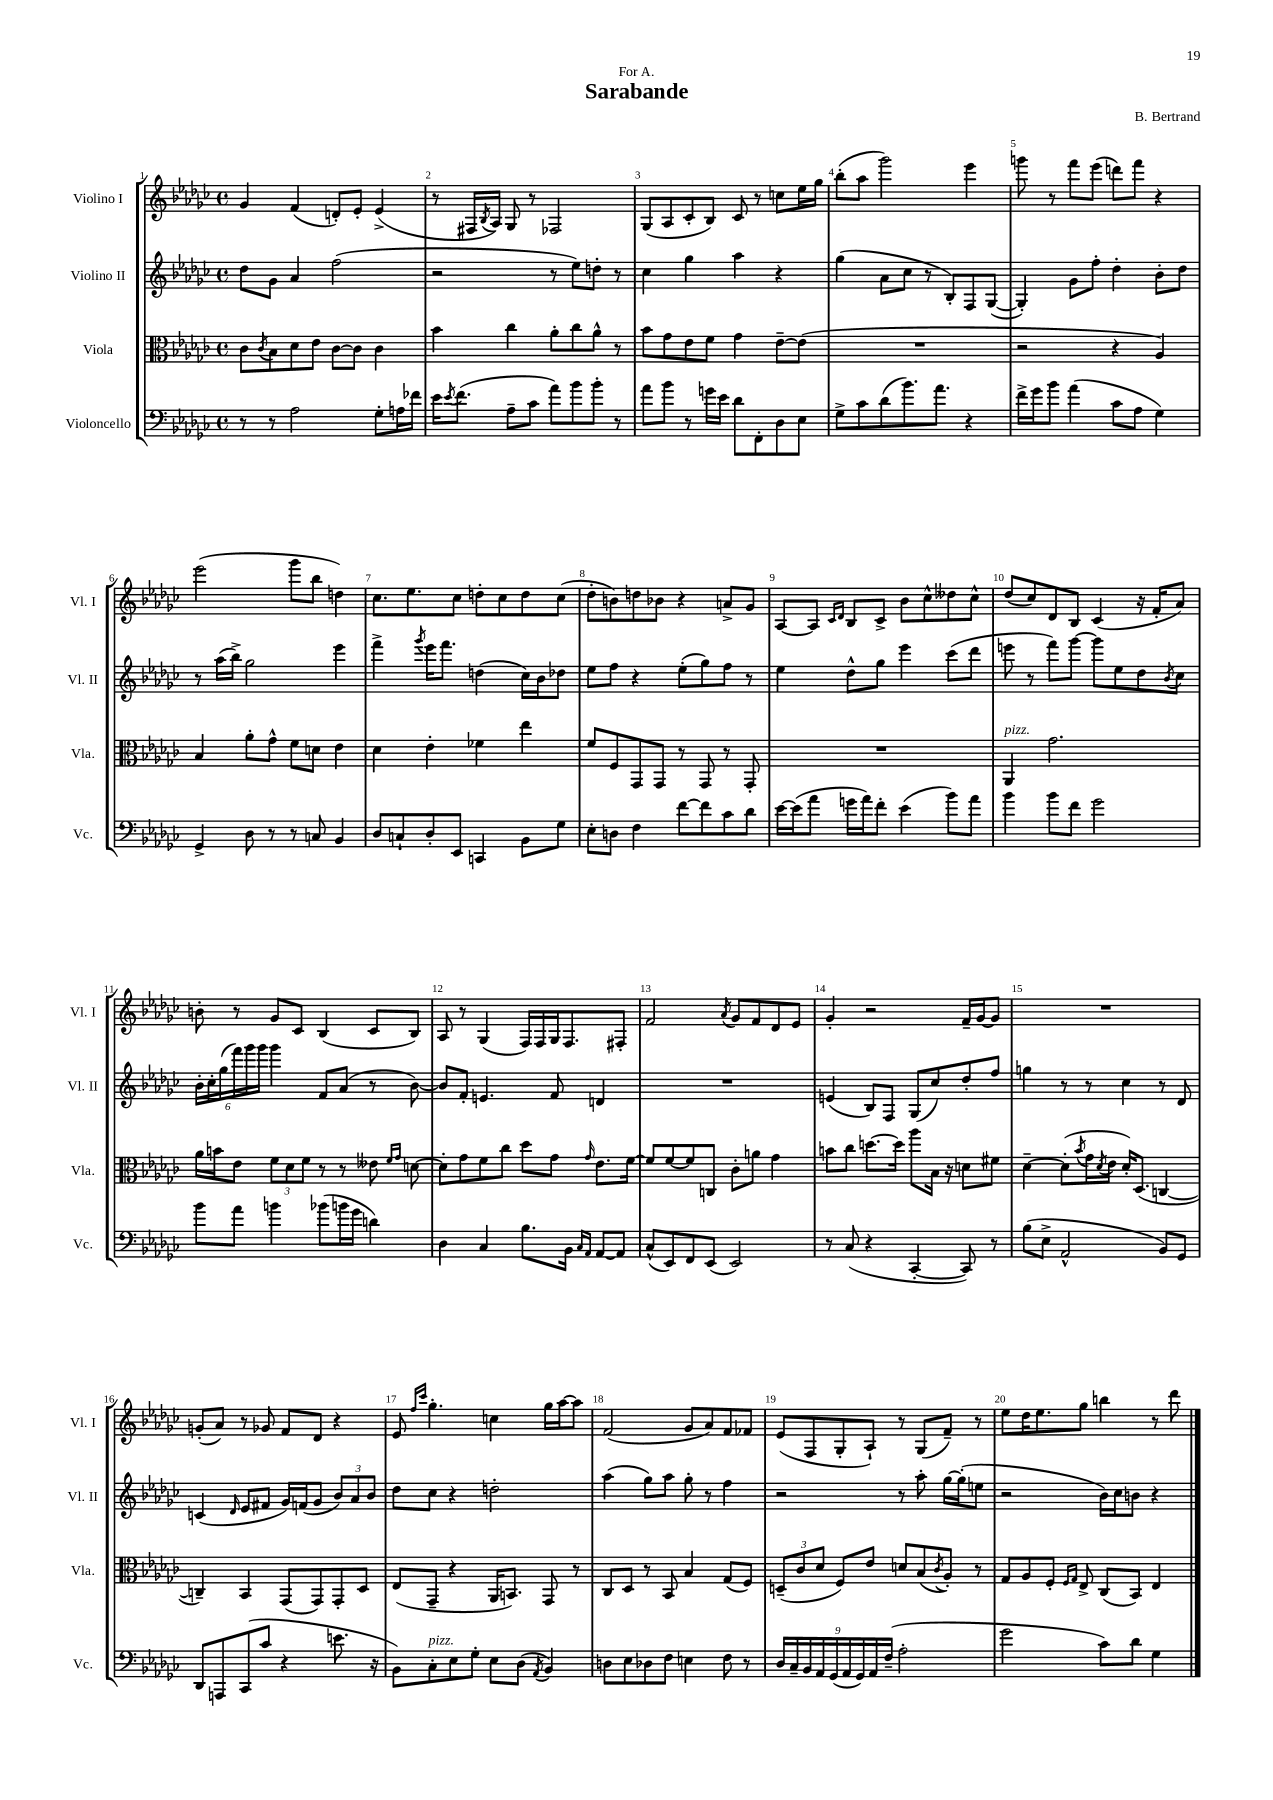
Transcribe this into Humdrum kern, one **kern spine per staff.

**kern	**kern	**kern	**kern
*staff4	*staff3	*staff2	*staff1
*clefF4	*clefC3	*clefG2	*clefG2
*k[b-e-a-d-g-c-]	*k[b-e-a-d-g-c-]	*k[b-e-a-d-g-c-]	*k[b-e-a-d-g-c-]
*M4/4	*M4/4	*M4/4	*M4/4
*met(c)	*met(c)	*met(c)	*met(c)
8r	8c-\L	8dd-\L	4g-/
.	8qc-/	.	.
8r	8B-\	8g-\J	.
2A-\	8d-\	4a-/	(4f/
.	8e-\J	.	.
.	[8c-\L	(2ff\	8d'/L)
.	8c-\]J	.	8e-'/J
8G-'\L	4c-\	.	(4e-^/
16A\L	.	.	.
16f-\JJ	.	.	.
=	=	=	=
16e-\LK	4b-\	2r	8r
8qe-/	.	.	.
(8.f\J	.	.	.
.	.	.	16F#/LL
.	.	.	8qB-/
.	.	.	16A-/JJ)
8A-~\L	4cc-\	.	8G-/
8c-\J	.	.	8r
8a-\L)	8a-'\L	8r	2F-/
8b-\	8cc-\	8ee-\L)	.
8b-'\J	8a-^^\J	8dd'\J	.
8r	8r	8r	.
=	=	=	=
8a-\L	8b-\L	4cc-\	(8G-/L
8b-\J	8g-\	.	8A-/
8r	8e-\	4gg-\	8c-'/
16g\LL	8f\J	.	8B-/J)
16e-\JJ	.	.	.
8d-\L	4g-\	4aa-\	8c-/
8FF'\	.	.	8r
8D-\	[8e-~\L	4r	8cc\L
8E-\J	(8e-\]J	.	16ee-\L
.	.	.	16gg-\JJ
=	=	=	=
8G-^\L	1r	(4gg-\	(8bb-'\L
8c-\	.	.	8aa-\J
(8d-\	.	8a-\L	2ggg-\)
8.b-\)	.	8cc-\J	.
.	.	8r	.
8.a-\J	.	.	.
.	.	8B-'/L)	.
4r	.	8F/	4eee-\
.	.	([8G-/J	.
=	=	=	=
16f^\LL	2r	4G-'/])	8ggg\
16g-\J	.	.	.
8b-\J	.	.	8r
(4a-\	.	8g-\L	8fff\L
.	.	8ff'\J	(8eee-\J
8c-\L	4r	4dd-'\	8ddd\L)
8A-\J	.	.	8fff\J
4G-\)	4A-/)	8b-'\L	4r
.	.	8dd-\J	.
=	=	=	=
4GG-^/	4B-/	8r	(2eee-\
.	.	(16aa-\LL	.
.	.	16bb-^\JJ)	.
8D-\	8a-'\L	2gg-\	.
8r	8g-^^\J	.	.
8r	8f\L	.	8ggg-\L
8C/	8d\J	.	8bb-\J
4BB-/	4e-\	4eee-\	4dd\)
=	=	=	=
8D-/L	4d-\	4fff^\	8.cc-\L
8C`/	.	.	.
.	.	.	8.ee-\
.	.	8qggg-/	.
8D-'/	4e-'\	16eee-\LK	.
.	.	8.fff\J	.
8EE-/J	.	.	8cc-\J
4CC/	4f-\	(4dd\	8dd'\L
.	.	.	8cc-\
8BB-\L	4ee-\	16cc-\LL)	8dd\
.	.	16b-\J	.
8G-\J	.	8dd-\J	(8cc-\J
=	=	=	=
8E-'\L	8f/L	8ee-\L	8dd-'\L
8D\J	8F/	8ff\J	8b\)
4F\	8GG-/	4r	8dd\
.	8GG-/J	.	8b-\J
[8f\L	8r	(8ee-'\L	4r
8f\]	8GG-/	8gg-\)	.
8c-\	8r	8ff\J	8a^/L
8d-\J	8GG-'/	8r	8g-/J
=	=	=	=
[16e-\LL	1r	4ee-\	[8A-/L
(16e-\]J	.	.	.
8a-\J	.	.	8A-/]J
.	.	.	16qqc-/LL
.	.	.	16qqd-/JJ
16g\LL	.	8dd-^^\L	8B-/L
16a-\J)	.	.	.
8f'\J	.	8gg-\J	8c-^/J
(4e-\	.	4eee-\	8b-\L
.	.	.	8cc-^^\
8b-\L)	.	(8ccc-\L	8dd--\
8a-\J	.	8ddd-\J	8cc-^^\J
=	=	=	=
4b-\	4AA-/	8eee\	(8dd-/L
.	.	8r	8cc-/)
8b-\L	2.g-\	8fff\L)	8d-/
8f\J	.	[8ggg-\J	8B-/J
2g-\	.	8ggg-\]L	(4c-/
.	.	8ee-\	.
.	.	8dd-\	16r
.	.	.	16f'/LK
.	.	8qb-/	.
.	.	8cc-\J	8a-/J)
=	=	=	=
8b-\L	16a-\LL	24b-'\LL	8b'\
.	.	24cc-'\	.
.	16b\J	.	.
.	.	(24gg-\	.
8a-\J	8e-\J	24fff\)	8r
.	.	24ggg-\	.
.	.	24ggg-\JJ	.
4b\	12f\L	4ggg-\	8g-/L
.	12d-\	.	.
.	.	.	8c-/J
.	12f\J	.	.
(8b-\L	8r	8f/L	(4B-/
16b\L	8r	(8a-/J	.
16g-\JJ	.	.	.
4d\)	8e--\	8r	8c-/L
.	16qqf/LL	.	.
.	16qqg-/JJ	.	.
.	[8d\	[8b-\)	8B-/J)
=	=	=	=
4D-\	8d'\]L	8b-/]L	8A-/
.	8g-\	8f'/J	8r
4C-/	8f\	4.e/	(4G-/
.	8cc-\J	.	.
8.B-\L	8dd-\L	.	16F/LL)
.	.	.	16F/
.	8g-\J	8f/	16G-/J
16BB-\Jk	.	.	8.F/
16qqC-/LL	.	.	.
16qqAA-/JJ	16qqg-/	.	.
[8AA-/L	8.e-\L	4d/	.
8AA-/]J	.	.	8F#'/J
.	[16f\Jk	.	.
=	=	=	=
(8C-^^/L	8f/]L	1r	2f/
8EE-/)	[8f/	.	.
8FF/	8f/]	.	.
(8EE-/J	8C/J	.	.
.	.	.	8qa-/
2EE-/)	8c-'\L	.	8g-/L
.	8a\J	.	8f/
.	4g-\	.	8d-/
.	.	.	8e-/J
=	=	=	=
8r	8b\L	(4e/	4g-'/
(8C-/	8cc-\J	.	.
4r	[8.dd\L	8B-/L)	2r
.	.	8F/J	.
.	16dd\]Jk	.	.
[4CC-'/	8aa-\L	(8G-/L	.
.	16B-\Jk	8cc-/)	.
.	16r	.	.
8CC-/])	8d\L	8dd-'/	16f~/LL
.	.	.	[16g-/J
8r	8f#\J	8ff/J	8g-/]J
=	=	=	=
(8B-\L	[4d-~\	4gg\	1r
8E-^\J	.	.	.
2AA-^^/	(8d-'\]L	8r	.
.	8qb-/	.	.
.	16g-\L	8r	.
.	8qd-/	.	.
.	16e-\JJ	.	.
.	16d-'/LK)	4cc-\	.
.	(8.D-/J	.	.
8BB-/L)	[4C/	8r	.
8GG-/J	.	8d-/	.
=	=	=	=
8DD-/L	4C~/])	(4c/	(8g'/L
8AAA/	.	.	8a-/J)
.	.	16qqd-/	.
(8CC-/	4BB-/	8e-/L	8r
8c-/J	.	8f#/J	8g-/
4r	(8GG-/L	16g-/LL)	8f/L
.	.	(16f/J	.
.	8GG-/)	8g-/J	8d-/J
8.e\	8GG-'/	12b-/L)	4r
.	.	12a-/	.
.	8D-/J	.	.
.	.	12b-/J	.
16r	.	.	.
=	=	=	=
8BB-\L)	(8E-/L	8dd-\L	8e-/
.	.	.	16qqff/LL
.	.	.	16qqccc-/JJ
8C-'\	8GG-~/J	8cc-\J	4.gg-'\
8E-\	4r	4r	.
8G-'\J	.	.	.
8E-\L	16AA-/LK	2dd'\	4cc\
.	8.BB/J)	.	.
(8D-\J	.	.	.
8qAA-/	.	.	.
4BB-/)	8GG-/	.	16gg-\LL
.	.	.	[16aa-\J
.	8r	.	8aa-\]J
=	=	=	=
8D\L	8C-/L	(4aa-\	(2f/
8E-\	8D-/J	.	.
8D-\	8r	8gg-\L)	.
8F\J	8BB-/	8aa-\J	.
4E\	4B-/	8gg-'\	8g-/L
.	.	8r	8a-/)
8F\	(8G-/L	4ff\	8f/
8r	8F/J)	.	8f-/J
=	=	=	=
18D-/LL	(12D~/L	2r	(8e-/L
18C-~/	.	.	.
.	12c-/	.	.
18BB-/	.	.	.
.	.	.	8F/
18AA-/	12d-/J	.	.
(18GG-/	.	.	.
.	8F/L)	.	8G-'/
18AA-/	.	.	.
18GG-/)	.	.	.
.	8e-/J	.	8A-`/J)
18AA-/	.	.	.
(18F~/JJ	.	.	.
2A-'\	8d/L	8r	8r
.	(8B-/	8aa-'\	(8G-/L
.	8qc-/	.	.
.	8A-'/J)	[16gg-\LL	8f~/J)
.	.	(16gg-'\]J	.
.	8r	8ee\J	8r
=	=	=	=
2g-\	8G-/L	2r	8ee-\L
.	8A-/	.	16dd-\K
.	.	.	8.ee-\
.	8F'/J	.	.
.	16qqF/LL	.	.
.	16qqG-/JJ	.	.
.	8E-^/	.	8gg-\J
8c-\L)	(8C-/L	16b-\LL)	4bb\
.	.	16cc-\J	.
8d-\J	8BB-/J)	8b\J	.
4G-\	4E-/	4r	8r
.	.	.	8ddd-\
==	==	==	==
*-	*-	*-	*-
